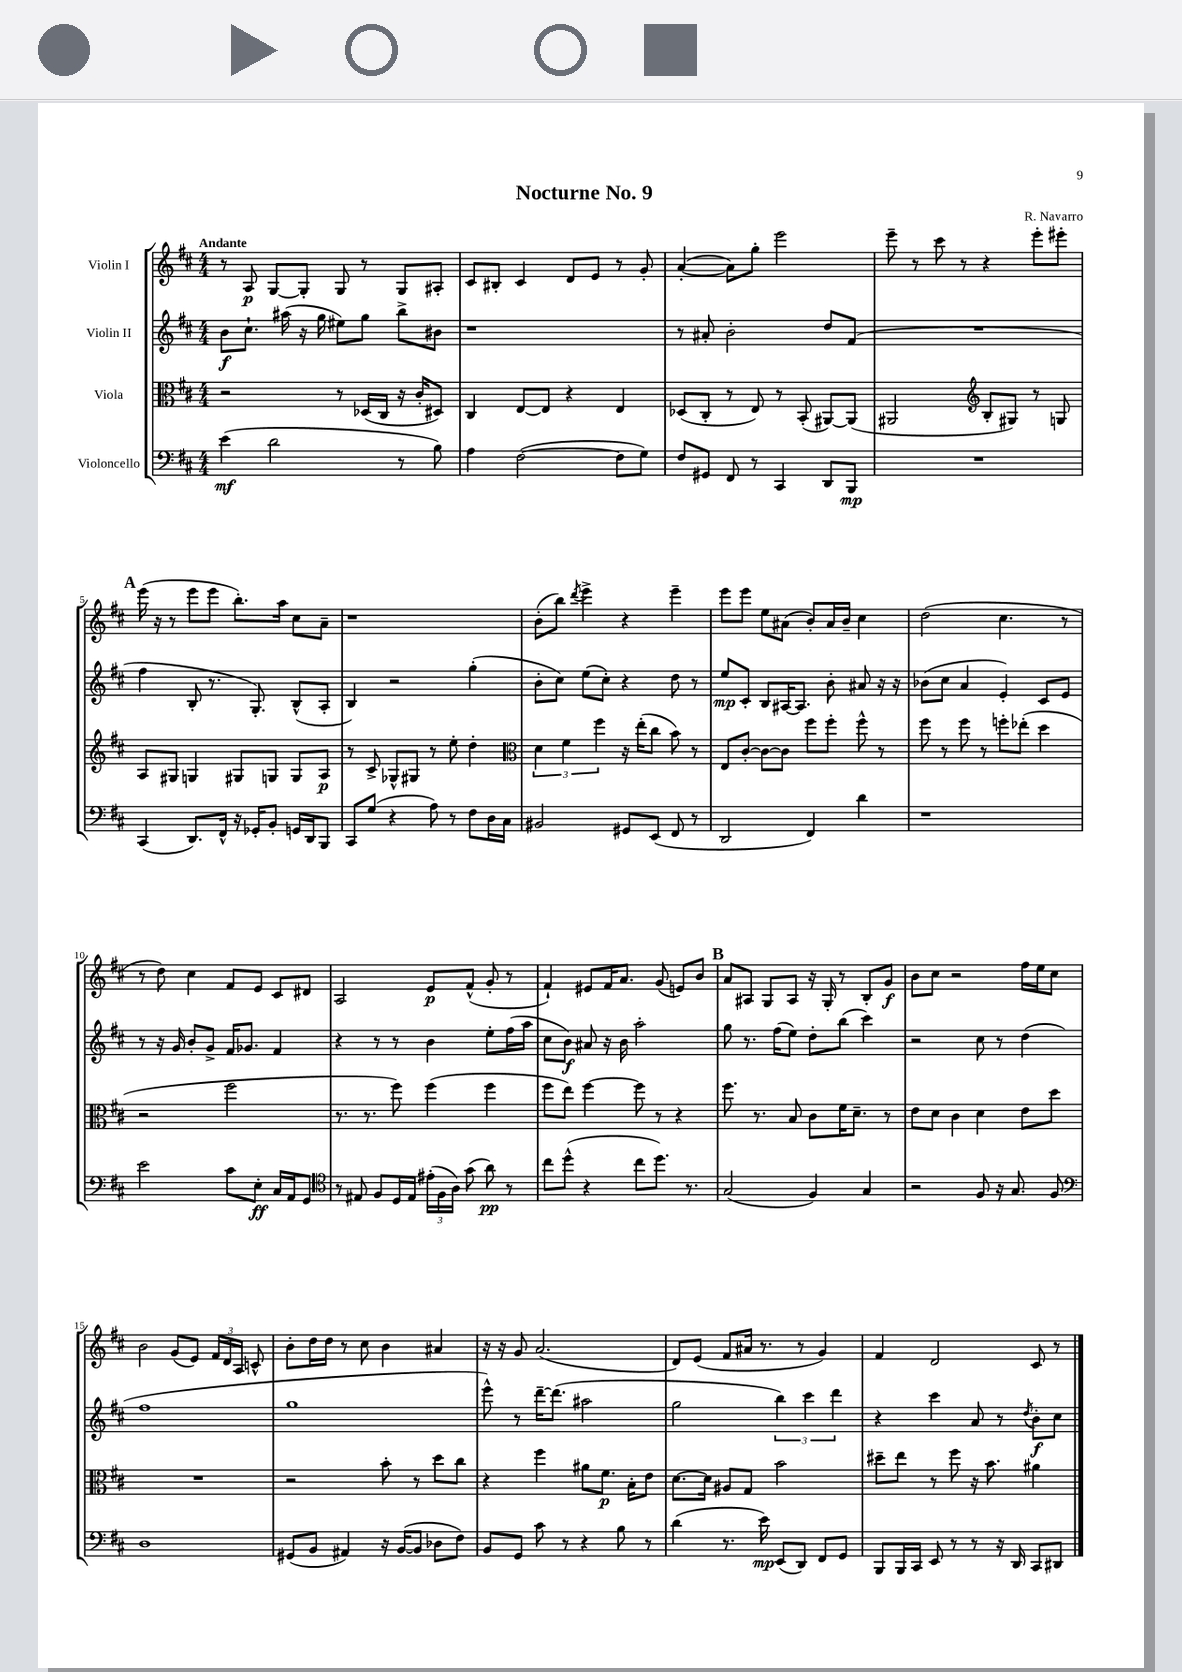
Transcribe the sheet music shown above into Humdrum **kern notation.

**kern	**dynam	**kern	**dynam	**kern	**dynam	**kern	**dynam
*part4	*part4	*part3	*part3	*part2	*part2	*part1	*part1
*staff4	*staff4	*staff3	*staff3	*staff2	*staff2	*staff1	*staff1
*I"Violoncello	*	*I"Viola	*	*I"Violin II	*	*I"Violin I	*
*clefF4	*	*clefC3	*	*clefG2	*	*clefG2	*
*k[f#c#]	*	*k[f#c#]	*	*k[f#c#]	*	*k[f#c#]	*
*M4/4	*	*M4/4	*	*M4/4	*	*M4/4	*
=1	=1	=1	=1	=1	=1	=1	=1
!	!	!	!	!	!	!LO:TX:a:B:t=Andante	!
(4e\	mf	2r	.	8b\L	f	8r	.
.	.	.	.	8.cc#`\J	.	8A/	p
2d\	.	.	.	.	.	[8G/L	.
.	.	.	.	(16aa#X\	.	.	.
.	.	.	.	16r	.	8G'/J]	.
.	.	.	.	16gg\	.	.	.
.	.	8r	.	8ee#X\L)	.	8G/	.
.	.	(16D-X/LL	.	8gg\J	.	8r	.
.	.	16C#/JJ	.	.	.	.	.
8r	.	16r	.	8bb^\L	.	8G/L	.
.	.	16c#'/KL	.	.	.	.	.
8B\)	.	8D#X/J)	.	8b#X\J	.	8A#X'/J	.
=2	=2	=2	=2	=2	=2	=2	=2
4A\	.	4C#/	.	1r	.	8c#/L	.
.	.	.	.	.	.	8B#X'/J	.
([2F#\	.	[8E/L	.	.	.	4c#/	.
.	.	8E/J]	.	.	.	.	.
.	.	4r	.	.	.	8d/L	.
.	.	.	.	.	.	8e/J	.
8F#\L]	.	4E/	.	.	.	8r	.
8G\J)	.	.	.	.	.	8g'/	.
=3	=3	=3	=3	=3	=3	=3	=3
8F#/L	.	(8D-X/L	.	8r	.	([4a'/	.
8GG#X/J	.	8C#'/J	.	8a#X'/	.	.	.
8FF#/	.	8r	.	2b'\	.	8a\L])	.
8r	.	8E/)	.	.	.	8gg'\J	.
4CC#/	.	8r	.	.	.	2eee\	.
.	.	(8BB'/	.	.	.	.	.
8DD/L	.	[8AA#X/L)	.	8dd/L	.	.	.
8BBB/J	mp	(8AA#/J]	.	(8f#/J	.	.	.
=4	=4	=4	=4	=4	=4	=4	=4
1r	.	2AA#X/	.	1r	.	8eee~\	.
.	.	.	.	.	.	8r	.
.	.	.	.	.	.	8ccc#\	.
.	.	.	.	.	.	8r	.
*	*	*clefG2	*	*	*	*	*
.	.	8B'/L	.	.	.	4r	.
.	.	8G#X/J)	.	.	.	.	.
.	.	8r	.	.	.	8eee'\L	.
.	.	8Gn/	.	.	.	8eee#X'\J	.
!!LO:LB:g=z
!!LO:REH:place=s1:t=A
=5	=5	=5	=5	=5	=5	=5	=5
(4CC#/	.	8A/L	.	4ff#\	.	(16eee\	.
.	.	.	.	.	.	16r	.
.	.	8G#X/J	.	.	.	8r	.
8.DD/L)	.	4Gn/	.	8B'/	.	8eee\L	.
.	.	.	.	8.r	.	8eee\J	.
16FF#^^/Jk	.	.	.	.	.	.	.
16r	.	8G#X/L	.	.	.	8.bb'\L)	.
16GG-X'/KL	.	.	.	8.G'/)	.	.	.
8BB'/J	.	8Gn/J	.	.	.	.	.
.	.	.	.	.	.	16aa\Jk	.
16GGn/LL	.	8G/L	.	(8B^^/L	.	8cc#\L	.
16DD/J	.	.	.	.	.	.	.
8BBB/J	.	8A/J	p	8A'/J	.	8a~\J	.
=6	=6	=6	=6	=6	=6	=6	=6
8CC#/L	.	8r	.	4B/)	.	1r	.
(8G/J	.	8c#^/	.	.	.	.	.
4r	.	8G-X^^/L	.	2r	.	.	.
.	.	8G#X/J	.	.	.	.	.
8A\)	.	8r	.	.	.	.	.
8r	.	8ee'\	.	.	.	.	.
8F#\L	.	4dd'\	.	(4gg'\	.	.	.
16D\L	.	.	.	.	.	.	.
16C#\JJ	.	.	.	.	.	.	.
=7	=7	=7	=7	=7	=7	=7	=7
*	*	*clefC3	*	*	*	*	*
2BB#X/	.	6d\	.	8b'\L	.	(8b'\L	.
.	.	.	.	8cc#\J)	.	8bb\J)	.
.	.	6f#\	.	.	.	.	.
.	.	.	.	.	.	8qddd/	.
.	.	.	.	(8ee\L	.	4eee^\	.
.	.	6ff#\	.	.	.	.	.
.	.	.	.	8cc#'\J)	.	.	.
8GG#X/L	.	16r	.	4r	.	4r	.
.	.	(16ee'\KL	.	.	.	.	.
(8EE/J	.	8cc#\J	.	.	.	.	.
8FF#/	.	8b\)	.	8dd\	.	4eee~\	.
8r	.	8r	.	8r	.	.	.
=8	=8	=8	=8	=8	=8	=8	=8
2DD/	.	8E/L	.	8ee/L	mp	8eee\L	.
.	.	[8c#'/J	.	8c#'/J	.	8eee\J	.
.	.	8c#\L_	.	8B/L	.	8ee\L	.
.	.	8c#\J]	.	[16A#X/K	.	(8a#X\J	.
.	.	.	.	8.A#/J]	.	.	.
4FF#/)	.	8ff#\L	.	.	.	8b'/L)	.
.	.	8ff#'\J	.	8b'\	.	16a#/L	.
.	.	.	.	.	.	16b~/JJ	.
4d\	.	8ff#^^\	.	8a#X/	.	4cc#\	.
.	.	8r	.	16r	.	.	.
.	.	.	.	16r	.	.	.
=9	=9	=9	=9	=9	=9	=9	=9
1r	.	8ff#\	.	(8b-X\L	.	(2dd\	.
.	.	8r	.	8cc#\J	.	.	.
.	.	8ff#\	.	4a/	.	.	.
.	.	8r	.	.	.	.	.
.	.	8ffn'\L	.	4e'/)	.	4.cc#\	.
.	.	(8ee-X'\J	.	.	.	.	.
.	.	4dd\	.	8c#/L	.	.	.
.	.	.	.	8e/J	.	8r	.
!!LO:LB:g=z
=10	=10	=10	=10	=10	=10	=10	=10
2e\	.	2r	.	8r	.	8r	.
.	.	.	.	16r	.	8dd\)	.
.	.	.	.	16g/	.	.	.
.	.	.	.	8b'/L	.	4cc#\	.
.	.	.	.	8g^/J	.	.	.
8c#\L	.	2ff#\	.	16f#/KL	.	8f#/L	.
.	.	.	.	8.g-X/J	.	.	.
8E'\J	ff	.	.	.	.	8e/J	.
16C#/LL	.	.	.	4f#/	.	8c#/L	.
16AA/J	.	.	.	.	.	.	.
8GG/J	.	.	.	.	.	8d#X/J	.
=11	=11	=11	=11	=11	=11	=11	=11
*clefC4	*	*	*	*	*	*	*
8r	.	8.r	.	4r	.	2A/	.
8E#X/	.	.	.	.	.	.	.
.	.	8.r	.	.	.	.	.
8F#/L	.	.	.	8r	.	.	.
16D/L	.	8ff#\)	.	8r	.	.	.
16E#/JJ	.	.	.	.	.	.	.
(24e#X'\LL	.	(4ff#\	.	4b\	.	8e/L	p
24F#\	.	.	.	.	.	.	.
24A\JJ)	.	.	.	.	.	.	.
(8g\	.	.	.	.	.	(8f#^^/J	.
8a\)	pp	4ff#\	.	8ee'\L	.	8g'/	.
8r	.	.	.	(16ff#\L	.	8r	.
.	.	.	.	16aa\JJ	.	.	.
=12	=12	=12	=12	=12	=12	=12	=12
8cc#\L	.	8ff#\L	.	8cc#\L	.	4f#`/)	.
(8dd^^\J	.	8ee\J)	.	8b\J)	f	.	.
4r	.	[4ff#\	.	8a#X/	.	8e#X/L	.
.	.	.	.	16r	.	16f#/K	.
.	.	.	.	16b\	.	8.a/J	.
8cc#\L	.	8ff#\]	.	2aa'\	.	.	.
8.dd\J)	.	8r	.	.	.	(8g/	.
.	.	4r	.	.	.	8en/L)	.
8.r	.	.	.	.	.	.	.
.	.	.	.	.	.	8b/J	.
!!LO:REH:place=s1:t=B
=13	=13	=13	=13	=13	=13	=13	=13
(2G/	.	8.ff#\	.	8gg\	.	8a/L	.
.	.	.	.	8.r	.	8A#X/J	.
.	.	8.r	.	.	.	.	.
.	.	.	.	.	.	8G/L	.
.	.	.	.	(16ff#\KL	.	.	.
.	.	8B/	.	8ee\J)	.	8A#/J	.
4F#/)	.	8c#\L	.	8dd'\L	.	16r	.
.	.	.	.	.	.	16G'/	.
.	.	16f#\K	.	(8bb\J	.	8r	.
.	.	8.d~\J	.	.	.	.	.
4G/	.	.	.	4ccc#\)	.	8B'/L	.
.	.	8r	.	.	.	8g/J	f
=14	=14	=14	=14	=14	=14	=14	=14
2r	.	8e\L	.	2r	.	8b\L	.
.	.	8d\J	.	.	.	8cc#\J	.
.	.	4c#\	.	.	.	2r	.
8F#/	.	4d\	.	8cc#\	.	.	.
16r	.	.	.	8r	.	.	.
8.G/	.	.	.	.	.	.	.
.	.	8e\L	.	(4dd\	.	16ff#\LL	.
.	.	.	.	.	.	16ee\J	.
8F#/	.	8dd\J	.	.	.	8cc#\J	.
!!LO:LB:g=z
=15	=15	=15	=15	=15	=15	=15	=15
*clefF4	*	*	*	*	*	*	*
1D	.	1r	.	1ff#	.	2b\	.
.	.	.	.	.	.	(8g/L	.
.	.	.	.	.	.	8e/J)	.
.	.	.	.	.	.	24f#/LL	.
.	.	.	.	.	.	24d/	.
.	.	.	.	.	.	24A/JJ	.
.	.	.	.	.	.	8cn^^/	.
=16	=16	=16	=16	=16	=16	=16	=16
(8GG#X/L	.	2r	.	1gg	.	8b'\L	.
8BB/J	.	.	.	.	.	16dd\L	.
.	.	.	.	.	.	16dd\JJ	.
4AA#X/)	.	.	.	.	.	8r	.
.	.	.	.	.	.	8cc#\	.
16r	.	8b'\	.	.	.	4b\	.
([16BB/KL	.	.	.	.	.	.	.
8BB/J]	.	8r	.	.	.	.	.
8D-X\L	.	8dd\L	.	.	.	4a#X/	.
8F#\J)	.	8cc#\J	.	.	.	.	.
=17	=17	=17	=17	=17	=17	=17	=17
8BB/L	.	4r	.	8eee^^\)	.	16r	.
.	.	.	.	.	.	16r	.
8GG/J	.	.	.	8r	.	8g/	.
8c#\	.	4ff#\	.	[16ddd~\KL	.	(2.a/	.
.	.	.	.	(8.ddd\J]	.	.	.
8r	.	.	.	.	.	.	.
4r	.	8a#X\L	.	2aa#X\	.	.	.
.	.	8.f#\J	p	.	.	.	.
8B\	.	.	.	.	.	.	.
.	.	16B'\KL	.	.	.	.	.
8r	.	8e\J	.	.	.	.	.
=18	=18	=18	=18	=18	=18	=18	=18
(4d\	.	[8.d\L	.	2gg\	.	8d/L)	.
.	.	.	.	.	.	(8e/J	.
.	.	16d\Jk]	.	.	.	.	.
8.r	.	8A#X/L	.	.	.	8f#/L	.
.	.	8G/J	.	.	.	16a#X/Jk	.
16e\)	mp	.	.	.	.	8.r	.
(8EE/L	.	2b\	.	6bb\)	.	.	.
8DD/J)	.	.	.	.	.	8r	.
.	.	.	.	6ccc#\	.	.	.
8FF#/L	.	.	.	.	.	4g/)	.
.	.	.	.	6ddd\	.	.	.
8GG/J	.	.	.	.	.	.	.
=19	=19	=19	=19	=19	=19	=19	=19
8BBB/L	.	8dd#X~\L	.	4r	.	4f#/	.
16BBB/L	.	8ee\J	.	.	.	.	.
16CC#/JJ	.	.	.	.	.	.	.
8EE/	.	8r	.	4ccc#\	.	2d/	.
8r	.	8ff#\	.	.	.	.	.
8r	.	16r	.	8a/	.	.	.
.	.	8.b\	.	.	.	.	.
16r	.	.	.	8r	.	.	.
16DD/	.	.	.	.	.	.	.
.	.	.	.	8qdd/	.	.	.
8CC#/L	.	4a#X\	.	8b'\L	f	8c#/	.
8DD#X/J	.	.	.	8cc#\J	.	8r	.
==	==	==	==	==	==	==	==
*-	*-	*-	*-	*-	*-	*-	*-
